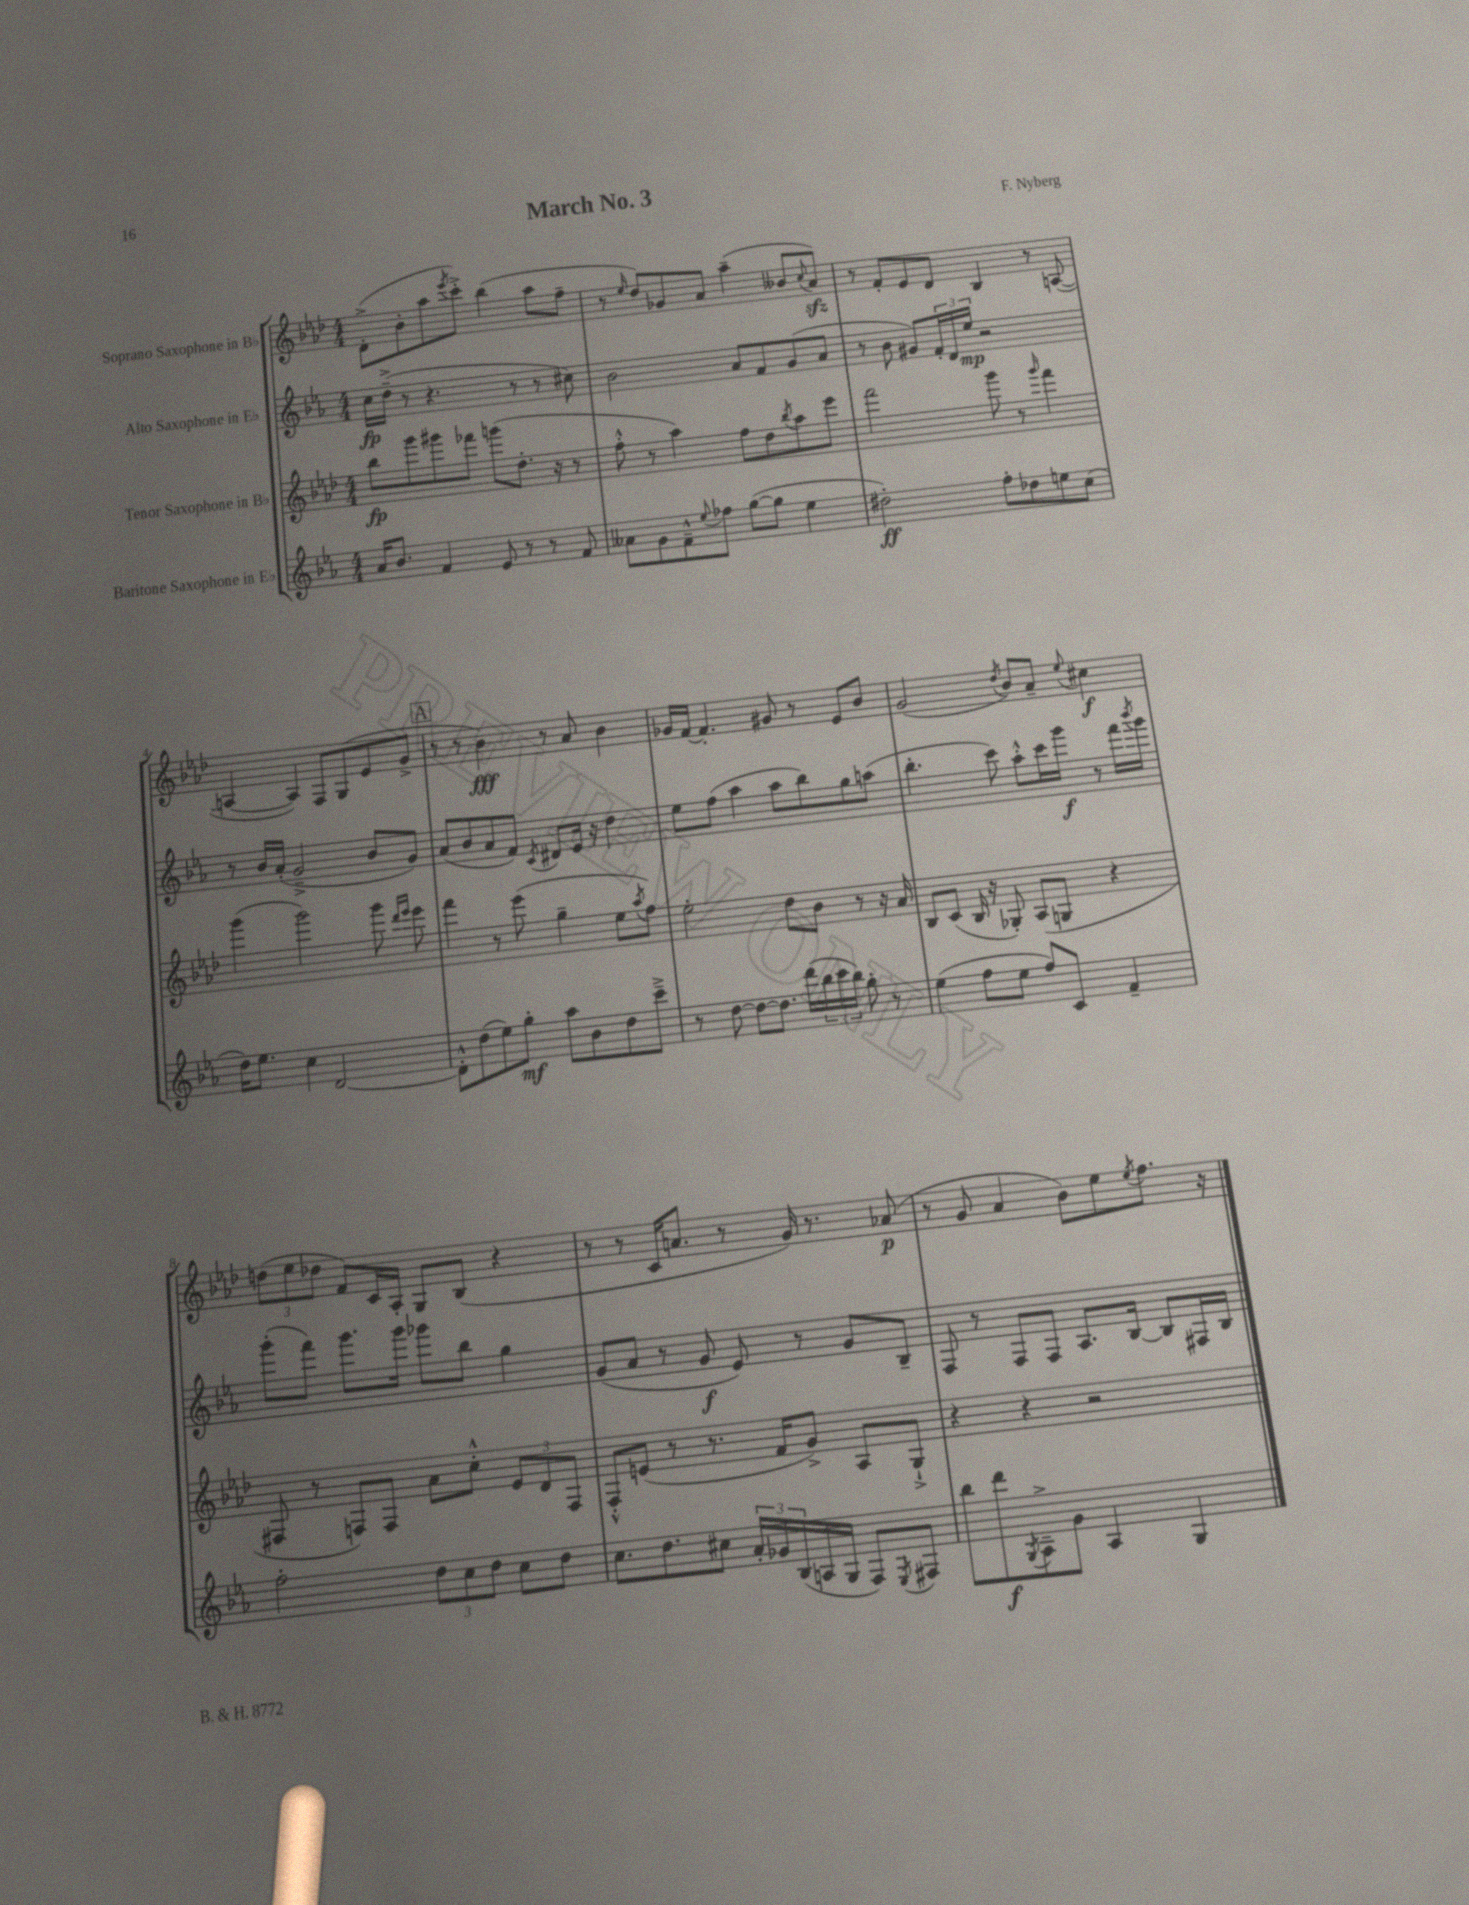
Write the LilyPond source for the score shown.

\header { title = "March No. 3" composer = "F. Nyberg" }
<<
\new StaffGroup <<
\new Staff = "s0" \with { instrumentName = "Soprano Saxophone in Bb" } {
    \clef treble \key aes \major \numericTimeSignature \time 4/4
    des'8-.->( bes'8-. aes''8 \acciaccatura { ees'''8 } c'''8-.->) bes''4( aes''8 f''8-- |
    r8 \grace { ees''16 } des''8) ges'8 aes'8 aes''4--( beses'8 \appoggiatura { c''8 } aes'8\sfz) |
    r8 f'8-. ees'8 des'8 bes4 r8 a8~( |
    a4~ a4) f8 g8( ees'8 g'8-> |
    \mark \markup { \box "A" } r8 r8 bes'4\fff) r8 aes'8 bes'4 |
    ges'16 f'16~ f'4.-. gis'8 r8 ees'8 bes'8 |
    g'2( \acciaccatura { des''8 } bes'8) aes'8-- \appoggiatura { ees''8 } cis''4\f |
    \tuplet 3/2 { d''8( ees''8 des''8 } f'8) c'16 aes16-. g8 bes8( r4 |
    r8 r8 c'16 a'8. r8 g'16) r8. aes'8\p( |
    r8 g'8 aes'4 bes'8) ees''8 \acciaccatura { ees''8 } f''8. r16 \bar "|." |
}
\new Staff = "s1" \with { instrumentName = "Alto Saxophone in Eb" } {
    \clef treble \key ees \major \numericTimeSignature \time 4/4
    c''16\fp d''16--->( r8 r4. r8 r8 cis''8) |
    bes'2 aes'8 f'8 g'8( aes'8 |
    r8 bes'8 gis'8) \tuplet 3/2 { f'16-. d'16 ees''16\mp } r2 |
    r8 bes'16 aes'16-.( g'2---> bes'8 g'8) |
    \mark \markup { \box "A" } aes'8( bes'8 aes'8 f'8) \acciaccatura { c'8 } dis'8 ees'16 r16 d''4 |
    ees''8 f''8( aes''4 aes''8 bes''8) g''8 a''8( |
    bes''4.-. c'''8) aes''8-.-^ c'''16 g'''16\f r8 f'''16 \acciaccatura { bes'''8 } g'''16 |
    g'''8-.( f'''8) g'''8. g'''16 ges'''8 bes''8 g''4 |
    g'8( aes'8 r8 g'8\f ees'8) r8 g'8 bes8-- |
    f8 r8 f8 f8 aes8. bes16~ bes8 fis16 bes16 \bar "|." |
}
\new Staff = "s2" \with { instrumentName = "Tenor Saxophone in Bb" } {
    \clef treble \key aes \major \numericTimeSignature \time 4/4
    bes''8\fp g'''8 gis'''8 fes'''8 g'''8( des''8.-. r16 r8 |
    f''8-.-^ r8 aes''4) f''8 des''8 \acciaccatura { bes''8 } aes''8 ees'''8 |
    f'''2 g'''8 r8 \grace { g'''16 } f'''4 |
    g'''4( g'''2) g'''8 \grace { des'''16 ees'''16 } ees'''8 |
    \mark \markup { \box "A" } f'''4 r8 ees'''8( g''4-- ees''8 \acciaccatura { aes''8 } f''8) |
    ees''2-. des''8 bes'8 r8 r16 aes'16 |
    bes8 c'8( bes16 r16 ges8-.) aes8( g8 r4 |
    fis8 r8 f8) f8 aes'8 c''8-.-^ \tuplet 3/2 { ees'8 des'8 f8 } |
    f8-.-^ e'8( r8 r8. f'16 g'8->) aes8 g8-!-> |
    r4 r4 r2 \bar "|." |
}
\new Staff = "s3" \with { instrumentName = "Baritone Saxophone in Eb" } {
    \clef treble \key ees \major \numericTimeSignature \time 4/4
    aes'16 bes'8. f'4 ees'8 r8 r8 f'8 |
    aeses'8 g'8 f'8---^ \appoggiatura { ees''8 } fes''8 g''8~( g''8 ees''4 |
    dis''2-.\ff) f''8-. des''8 e''8 c''8( |
    d''16) ees''8. c''4 d'2~ |
    \mark \markup { \box "A" } d'8-.-^ d''8( ees''8) g''8-.\mf aes''8 bes'8 d''8 c'''8---> |
    r8 d''8~ d''8~ d''8. d'''16( \tuplet 3/2 { bes''16 c'''16 bes''16) } g''8-. r8 |
    ees''4( f''8 ees''8 f''8) c'8 f'4-- |
    f''2-. \tuplet 3/2 { d''8 c''8 d''8 } c''8 d''8 |
    c''8. d''8. cis''8 \tuplet 3/2 { aes'16-. ges'16 bes16( } a16 g16 f8) \acciaccatura { ees8 } fis8 |
    bes''8 d'''8\f \acciaccatura { g8 } aes8---> g'8 aes4 g4 \bar "|." |
}
>>
>>
